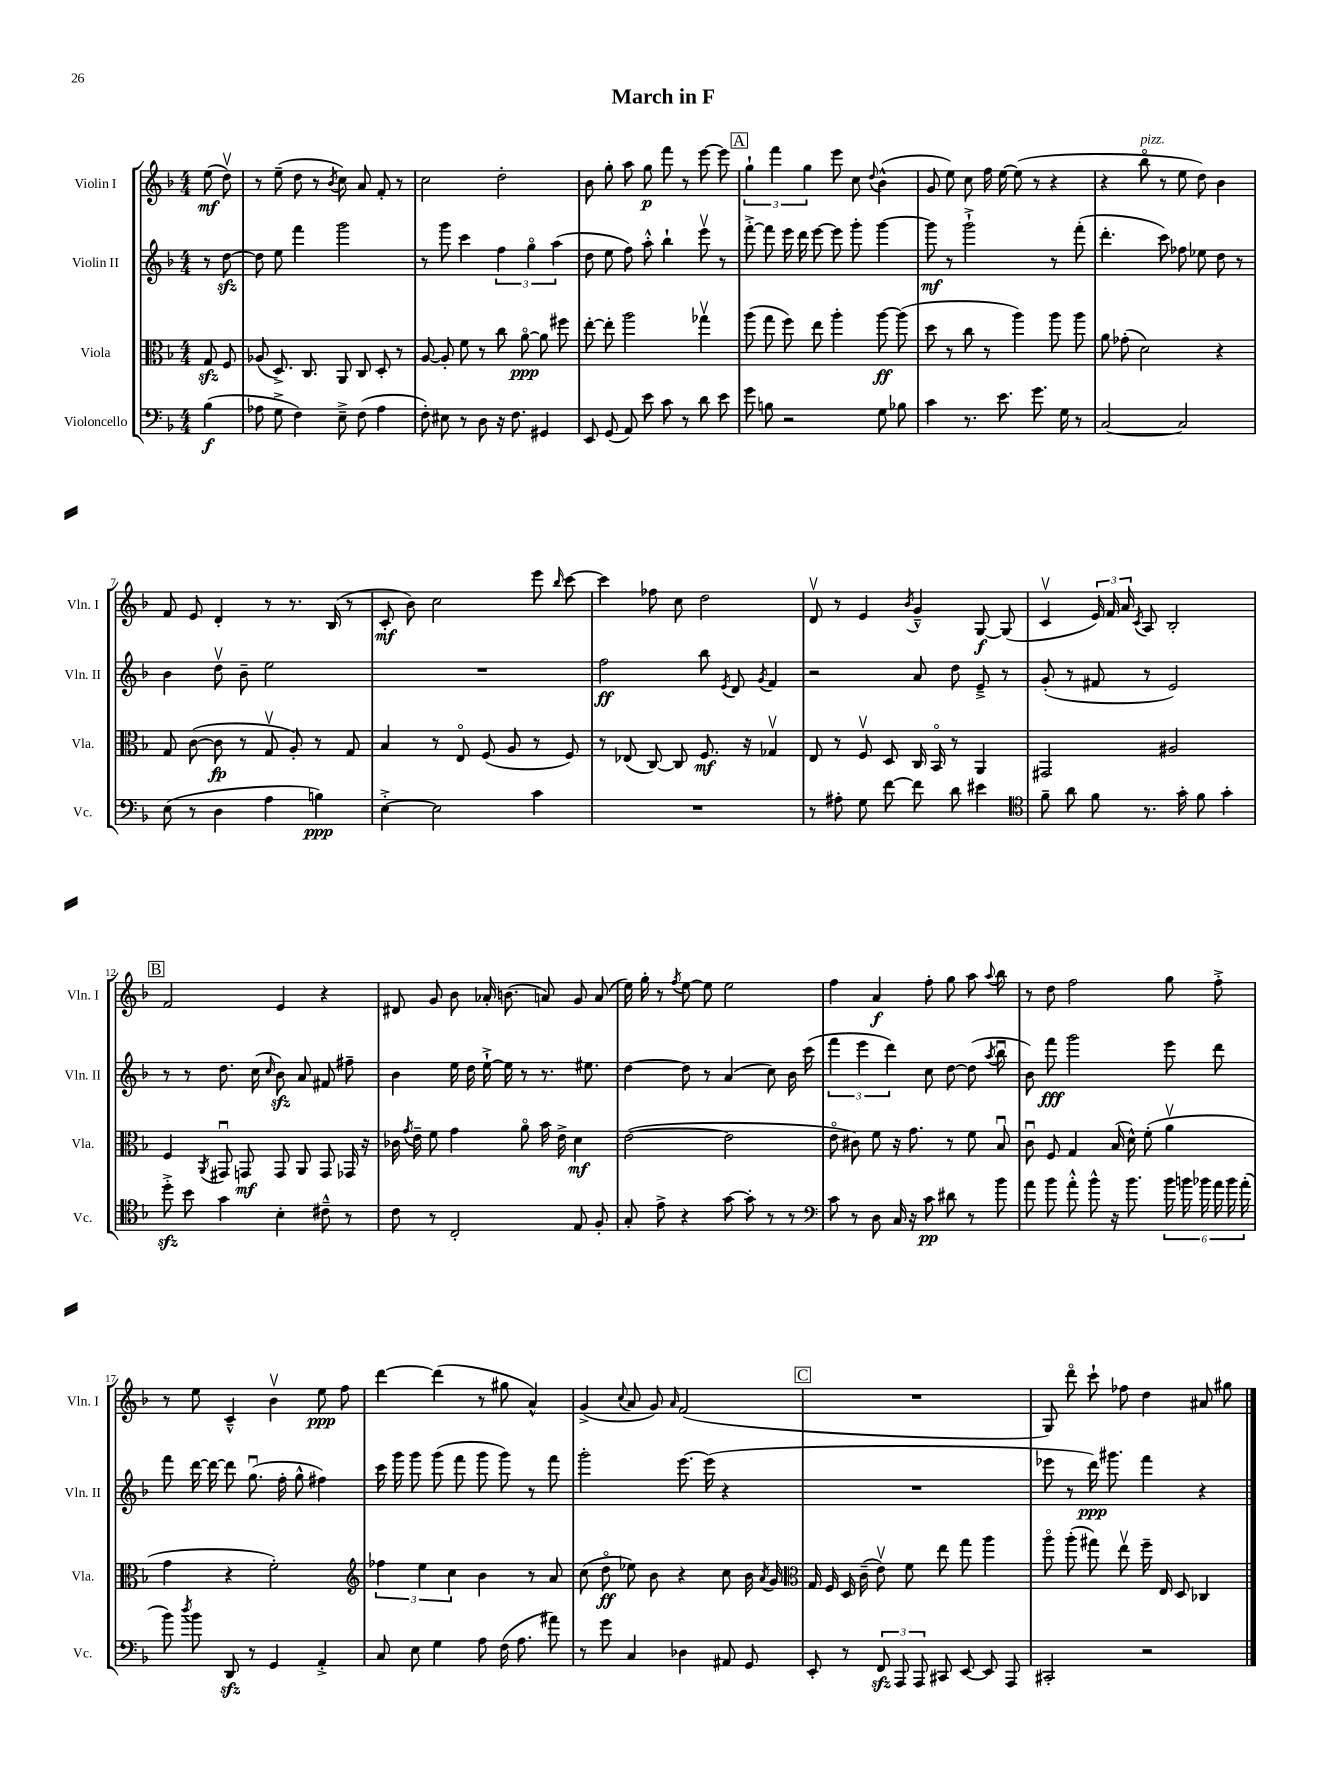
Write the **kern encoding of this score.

**kern	**kern	**kern	**kern
*staff4	*staff3	*staff2	*staff1
*clefF4	*clefC3	*clefG2	*clefG2
*k[b-]	*k[b-]	*k[b-]	*k[b-]
*M4/4	*M4/4	*M4/4	*M4/4
(4B-	8G	8r	(8ee
.	8F	[8dd	8ddv)
=	=	=	=
8A-	(8A-	8dd]	8r
8G^	8.D^)	8ee	(8ee~
4F)	.	4fff	8dd
.	8.C	.	.
.	.	.	8r
.	.	.	8qb-
8E~^	8AA	2ggg	8cc)
(8F	8C	.	8a
4A-	8D'	.	8f'
.	8r	.	8r
=	=	=	=
8F')	[8A	8r	2cc
8E#	8A']	8ggg	.
8r	8f	4ccc	.
8D	8r	.	.
16r	8cc	6ff	2dd'
8.F	.	.	.
.	[8ao	.	.
.	.	6ggo	.
4GG#	8a]	.	.
.	.	(6aa	.
.	8ff#	.	.
=	=	=	=
8EE	[8ee'	8dd	8b-
(8GG	8ee']	8ee	8gg'
8AA)	2aa	8ff)	8aa
8e	.	8aa'^^	8gg
8c	.	4bb-`	8fff
8r	.	.	8r
8d	4gg-v	8eeev	[8eee
8e	.	8r	8eee]
=	=	=	=
8g	(8aa	[8fff'^	6gg`
8B	8gg	8fff]	.
.	.	.	6fff
2r	8ff)	16eee	.
.	.	16ddd	.
.	.	.	6gg
.	8ee	[8eee	.
.	4aa'	8eee]	8eee
.	.	8ggg'	8cc
.	.	.	8qqdd
8G	[8aa	[4ggg	(4b-^^
8B-	(8aa]	.	.
=	=	=	=
4c	8dd	8ggg]	8g
.	8r	8r	8ee)
8.r	8cc	2ggg`^	8cc
.	8r	.	16ff
8.e	.	.	[16ee
.	4aa)	.	(8ee]
8.g	.	.	8r
.	8aa	8r	4r
16G	.	.	.
8r	8aa	(8fff'	.
=	=	=	=
[2C	8a	4.ddd'	4r
.	(8g-'	.	.
.	2d)	.	8bb-o
.	.	8ccc)	8r
2C]	.	8ff-	8ee
.	.	8ee-	8dd)
.	4r	8dd	4b-
.	.	8r	.
=	=	=	=
(8E	8G	4b-	8f
8r	([8c	.	8e
4D	8c]	8ddv	4d'
.	8r	8b-~	.
4A	8Gv	2ee	8r
.	8A')	.	8.r
4B)	8r	.	.
.	.	.	(16B-
.	8G	.	8r
=	=	=	=
[4E'^	4B-	1r	8c'
.	.	.	8b-)
2E]	8r	.	2cc
.	8Eo	.	.
.	(8F	.	.
.	8A	.	.
4c	8r	.	8eee
.	.	.	16qqbb-
.	8F)	.	[8ccc
=	=	=	=
1r	8r	2ff	4ccc]
.	(8E-	.	.
.	[8C)	.	8ff-
.	8C]	.	8cc
.	8.F	8bb-	2dd
.	.	8qe	.
.	.	8d	.
.	16r	.	.
.	.	8qg	.
.	4G-v	4f	.
=	=	=	=
8r	8E	2r	8dv
8A#'	8r	.	8r
8G	8Fv	.	4e
[8f	8D	.	.
.	.	.	8qb-
8f]	16C	8a	4g~^^
.	16BB-o	.	.
8d	8r	8dd	.
4e#	4AA	8e~^	[8G
.	.	8r	(8G]
=	=	=	=
*clefC4	*	*	*
8f~	2GG#	(8g'	4cv
8a	.	8r	.
8f	.	8f#	24e)
.	.	.	24f
.	.	.	24a
.	.	.	8qc
8.r	.	8r	8A
.	2A#	2e)	2B-'
16g'	.	.	.
8f	.	.	.
4g'	.	.	.
=	=	=	=
8dd'^	4F	8r	2f
8b-	.	8r	.
.	8qAA	.	.
4g	8GG#u	8.dd	.
.	8GG	.	.
.	.	(16cc	.
.	.	16qqcc	.
4B-'	8GG	8b-)	4e
.	8AA	8a	.
8c#~^^	8GG	8f#	4r
8r	16GG-	8ff#~	.
.	16r	.	.
=	=	=	=
8c	16c-	4b-	8d#
.	8qg	.	.
.	16e~	.	.
8r	8f	.	8g
2C'	4g	16ee	8b-
.	.	16dd	.
.	.	[16ee`^	16a-'
.	.	16ee]	(8.b
.	8ao	8r	.
.	16b-	8.r	8a)
.	16e^	.	.
8E	4d	.	8g
.	.	8.ee#	.
8F'	.	.	(8a
=	=	=	=
8G'	([2e	[4dd	16ee)
.	.	.	16gg'
8e^	.	.	8r
.	.	.	8qff
4r	.	8dd]	[8ee
.	.	8r	8ee]
[8g	2e]	(4a	2ee
8g']	.	.	.
8r	.	8cc)	.
8r	.	16b-	.
.	.	(16ccc	.
=	=	=	=
*clefF4	*	*	*
8c	8eo	6fff	4ff
8r	8c#)	.	.
.	.	6eee	.
8D	8f	.	4a
.	.	6ddd)	.
16C	16r	.	.
16r	8.g	.	.
8c	.	8cc	8ff'
8d#	8r	[8dd	8gg
8r	8f	(8dd]	8aa
.	.	8qaa	8qqaa
8b-	8B-u	8bb-u	8bb-
=	=	=	=
8a	8cu	8b-)	8r
8b-	8F	8fff	8dd
8a'^^	4G	2ggg	2ff
8b-^^	.	.	.
16r	(16B-	.	.
8.b-	16d^^)	.	.
.	(8f'	.	.
24b-	4av	8eee	8gg
24b	.	.	.
24b-	.	.	.
24a	.	8ddd	8ff'^
24b-	.	.	.
(24a'	.	.	.
=	=	=	=
8b-)	4g	8fff	8r
8qdd	.	.	.
8b-	.	[16ddd	8ee
.	.	16ddd_	.
8DD	4r	8ddd]	4c~^^
8r	.	(8.ggu	.
4GG	2f')	.	4b-v
.	.	16ff'	.
.	.	8gg^^	.
4AA'^	.	4ff#)	8ee
.	.	.	8ff
=	=	=	=
*	*clefG2	*	*
8C	6ff-	16ccc	[4ddd
.	.	16ggg	.
8E	.	8ggg	.
.	6ee	.	.
4G	.	(8ggg	(4ddd]
.	6cc	.	.
.	.	8fff	.
8A	4b-	8ggg	8r
(16F	.	8ggg)	8gg#
8.A	.	.	.
.	8r	8r	4a^^)
8a#)	8a	8fff	.
=	=	=	=
8r	(8cc	2ggg'	(4g^
8g	8ddo	.	.
.	.	.	8qqcc
4C	8ee-)	.	8a
.	8b-	.	8g)
.	.	.	16qqa
4D-	4r	[8.eee	(2f
.	.	(16eee]	.
8AA#	8cc	4r	.
8GG	16b-	.	.
.	8qa	.	.
.	16g	.	.
=	=	=	=
*	*clefC3	*	*
8EE'	16G	1r	1r
.	16F	.	.
8r	16D	.	.
.	(16c~	.	.
12FF	8ev)	.	.
12AAA	.	.	.
.	8f	.	.
12AAA	.	.	.
8CC#	8ee	.	.
[8EE	8gg	.	.
8EE]	4aa	.	.
8AAA	.	.	.
=	=	=	=
2CC#'	8aao	8eee-	8G)
.	(8aa'	8r	8dddo
.	8gg#)	16ddd)	8ccc`
.	.	8.ggg#	.
.	8eev	.	8ff-
2r	16ff~	4fff	4dd
.	16E	.	.
.	8D	.	.
.	4C-	4r	8a#
.	.	.	8gg#
==	==	==	==
*-	*-	*-	*-
